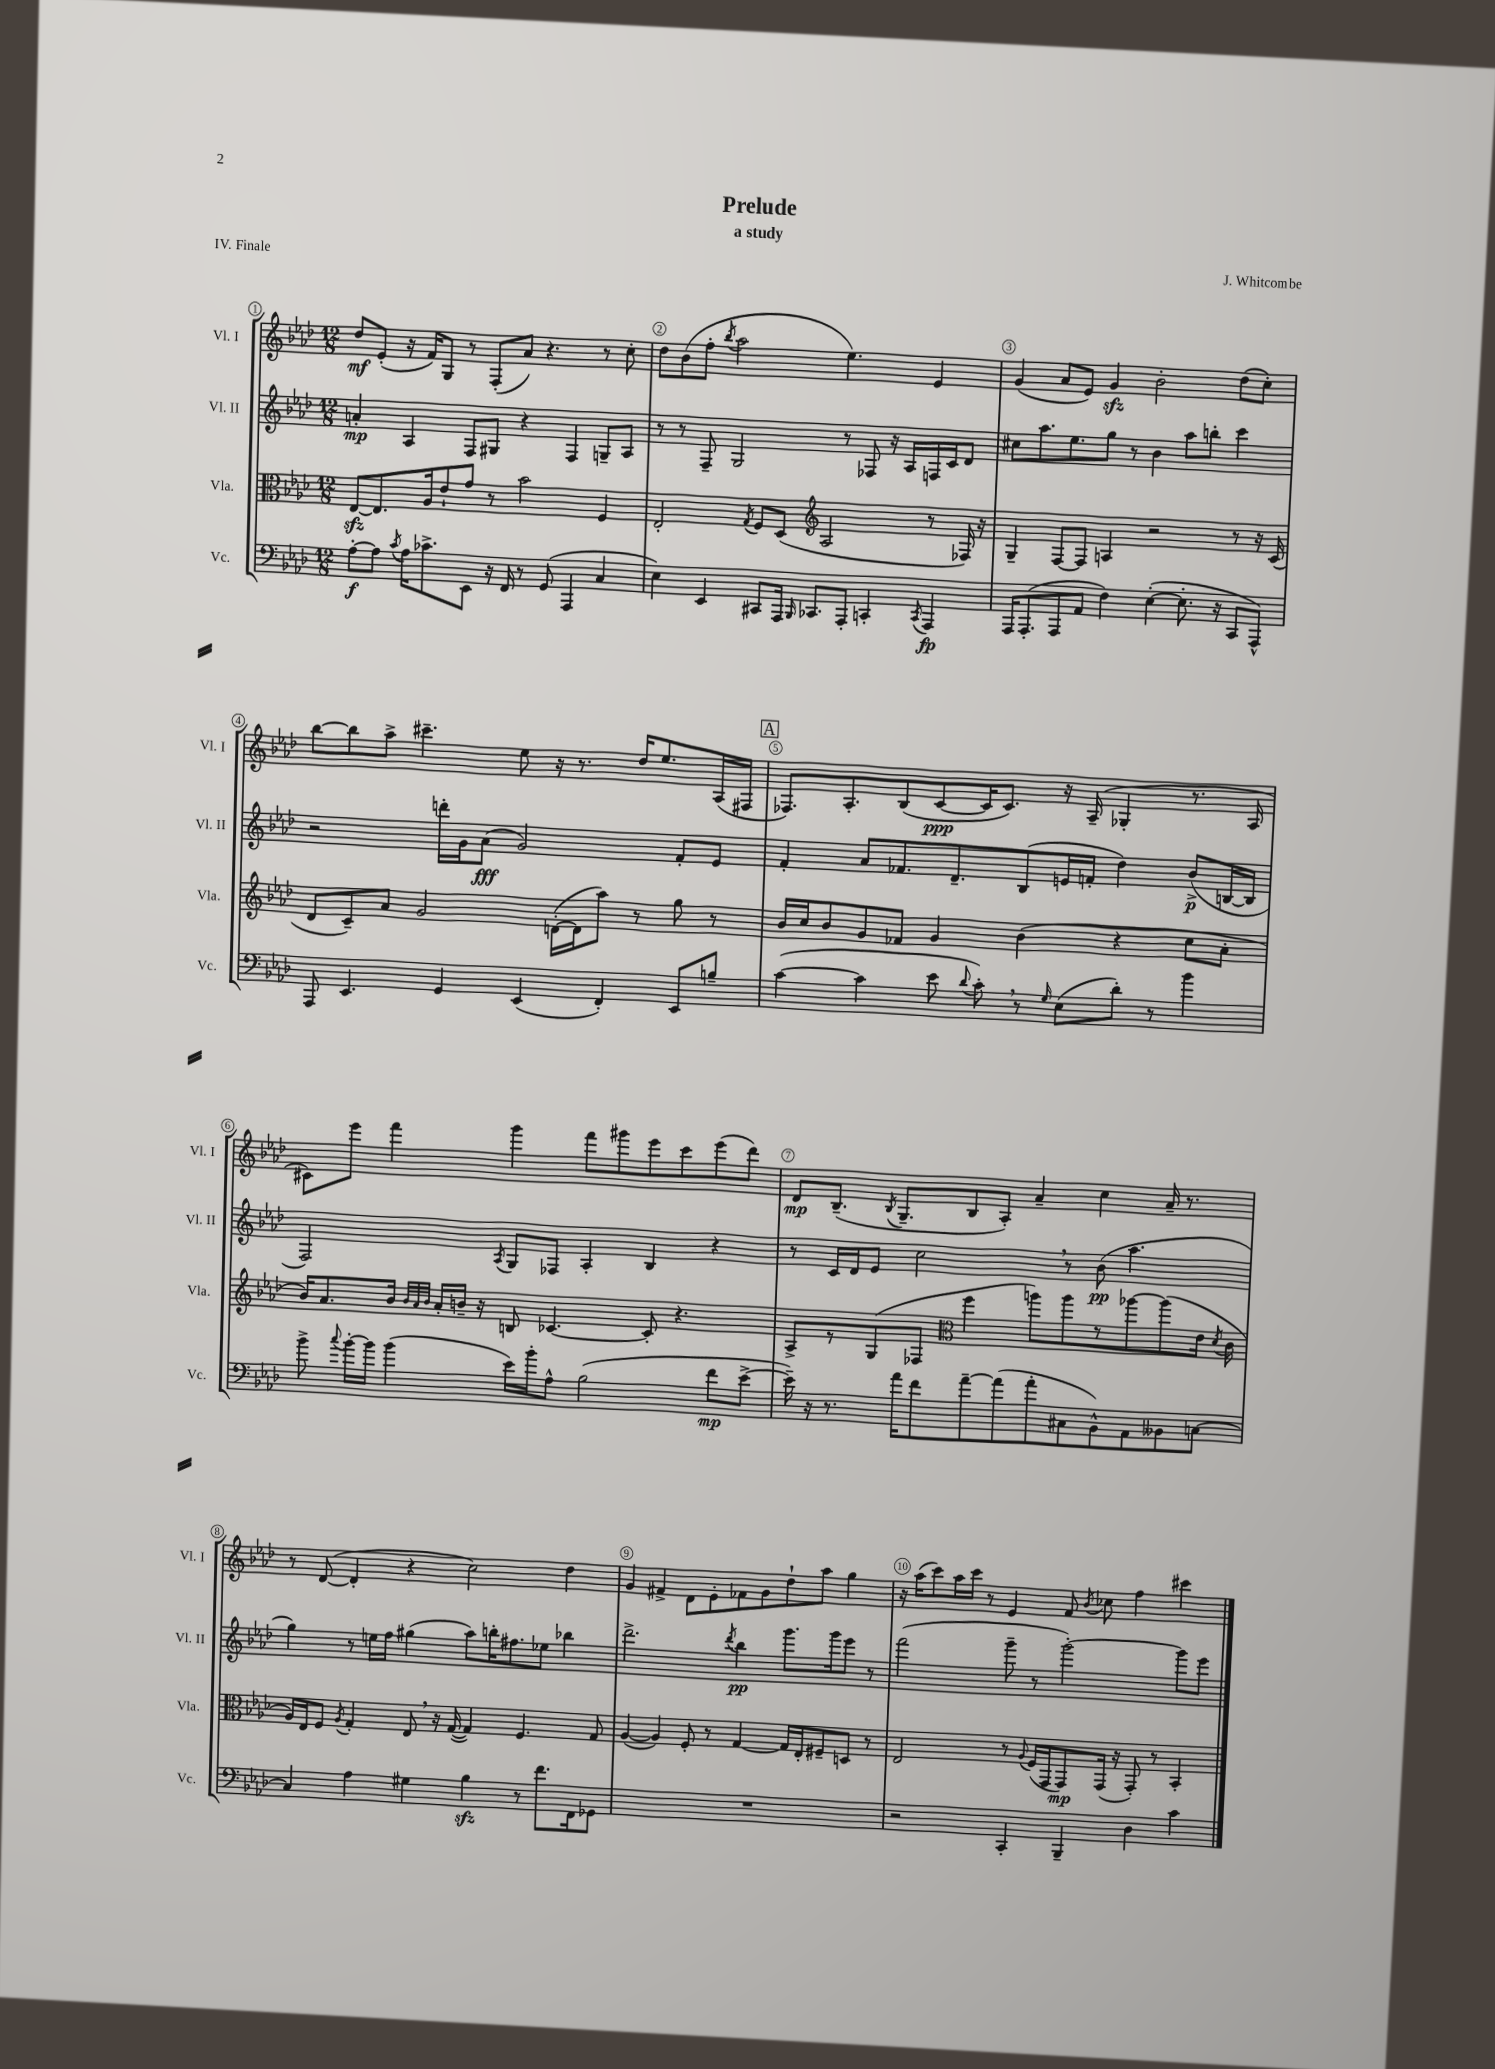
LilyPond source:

\header { title = "Prelude" composer = "J. Whitcombe" subtitle = "a study" piece = "IV. Finale" }
<<
\new StaffGroup <<
\new Staff = "s0" \with { instrumentName = "Vl. I" shortInstrumentName = "Vl. I" } {
    \clef treble \key aes \major \numericTimeSignature \time 12/8
    \autoBeamOff des''8[\mf ees'8]-.( r16 f'16[) g8] r8 f8[-.( aes'8]) r4. r8 c''8-. |
    des''8[ bes'8( f''8]-. \acciaccatura { bes''8 } aes''2 ees''4.) ees'4 |
    g'4( aes'8[ ees'8]) g'4\sfz bes'2-. des''8[( c''8]-.) |
    bes''8[~ bes''8 aes''8]-> cis'''4.-- ees''8 r16 r8. des''16[ ees''8. aes16( fis16] |
    \mark \markup { \box "A" } fes8.[) aes8.-. bes8( c'8~\ppp c'16 c'8.]) r16 aes16--( ges4-. r8. aes16 |
    cis'8[) ees'''8] f'''4 g'''4 f'''8[ gis'''8 ees'''8 c'''8 ees'''8( des'''8]) |
    des'8[\mp bes8.]--( \acciaccatura { bes8 } g8.[-- bes8 aes8]-.) aes'4-- c''4 aes'16-- r8. |
    r8 des'8~( des'4-. r4 c''2) des''4 |
    g'4 fis'4-> des'8[ ees'8-. fes'8 g'8 des''8-! aes''8] g''4 |
    r16 aes''16[( c'''8) aes''16 c'''16] r8 ees'4 f'8 \acciaccatura { bes'8 } ces''8 f''4 cis'''4 \bar "|." |
}
\new Staff = "s1" \with { instrumentName = "Vl. II" shortInstrumentName = "Vl. II" } {
    \clef treble \key aes \major \numericTimeSignature \time 12/8
    \autoBeamOff a'4-.\mp aes4 f8[ gis8] r4 f4 g8[-- aes8] |
    r8 r8 f8-- g2 r8 fes8 r16 aes16[ f16 c'16 des'8] |
    cis''8[ aes''8. ees''8. g''8] r8 bes'4 aes''8[ b''8]-. c'''4 |
    r2 d'''16[-. g'16 aes'8]\fff( g'2) f'8[-. ees'8] |
    \mark \markup { \box "A" } f'4-. aes'8[ fes'8. des'8.-- bes8( e'16 f'16]-. des''4) bes'8[->\p( b16~ b16] |
    f2) \acciaccatura { aes8 } g8[ fes8] aes4-. bes4 r4 |
    r8 c'16[ des'16 ees'8] c''2 \breathe r8 bes'8\pp( aes''4. |
    g''4) r8 e''16[ f''16] gis''4( aes''8[) b''16-. fis''8. ees''8] bes''4 |
    des'''2.-> \acciaccatura { des'''8 } bes''4\pp g'''8.[ g'''16 ees'''8] r8 |
    f'''2( g'''8-- r8 g'''2~-.) g'''8[ ees'''8] \bar "|." |
}
\new Staff = "s2" \with { instrumentName = "Vla." shortInstrumentName = "Vla." } {
    \clef alto \key aes \major \numericTimeSignature \time 12/8
    \autoBeamOff ees8[~\sfz ees8. aes16 ees'8-! g'8] r8 bes'2 f4 |
    ees2-. \acciaccatura { g8 } f8[ des8]( \clef treble aes2 r8 fes16) r16 |
    g4-- f8[~ f8] a4 r2 r8 r16 c'16( |
    des'8[ c'8--) aes'8] g'2 d'16[~-.( d'16 aes''8]) r8 g''8 r8 |
    \mark \markup { \box "A" } bes'16[ c''16 bes'8 g'8 fes'8] g'4 bes'4( r4 c''8[ aes'8]-. |
    bes'16[) aes'8. bes'16] \grace { bes'32[ aes'32 bes'32] } aes'16[-. b'16]-- r16 b8 ces'4.~ ces'8-. r4. |
    aes8[-> r8 g8( fes8] \clef alto f''4 a''8[) a''8 r8 aes''8~ aes''8( ees'16] \acciaccatura { des'8 } c'16 |
    aes16[) ees16 f8] \acciaccatura { aes8 } g4-. ees8 \breathe r16 g16~( g4) f4. g8 |
    aes4~( aes4) f8-. r8 g4~ g16[ ees16-. fis8-- d8] r8 |
    ees2 r8 \appoggiatura { aes8 } f16[( g,16 g,8\mp) g,16]( r16 g,8-.) r8 bes,4-. \bar "|." |
}
\new Staff = "s3" \with { instrumentName = "Vc." shortInstrumentName = "Vc." } {
    \clef bass \key aes \major \numericTimeSignature \time 12/8
    \autoBeamOff aes8[~-.\f aes8] \acciaccatura { c'8 } aes16[ ces'8.-> ees,8] r16 f,16 r8 g,8( aes,,4 c4 |
    ees4) ees,4 cis,8[ aes,,16] \grace { bes,,16 } ces,8.[ aes,,8]-. c,4-. \acciaccatura { c,8 } aes,,4\fp |
    aes,,16[ aes,,8.-.( aes,,8 aes,8] f4) ees4~-.( ees8.-. r16 c,8[ aes,,8]-^) |
    aes,,8 ees,4. g,4 ees,4( f,4-.) ees,8[ b8]-- |
    \mark \markup { \box "A" } c'4~( c'4 ees'8 \appoggiatura { des'8 } c'8-.) \breathe r8 \grace { g16 } ees8[( des'8]-.) r8 bes'4 |
    bes'8-> \appoggiatura { c''8 } bes'16[~-. bes'16] bes'4( ees'16[) bes'16-. aes8]-^ bes2( f'8[\mp ees'8]~-> |
    ees'16--) r16 r8. aes'16[ f'8 aes'8~-- aes'8( aes'8-. cis8 bes,8-^) aes,8 beses,8 c8]~ |
    c4 aes4 gis4 bes4\sfz r8 f'8.[ f,16 ges,8] |
    R1. |
    r2 c,4-. bes,,4-- des4 c'4 \bar "|." |
}
>>
>>
\layout { \context { \Score \override BarNumber.break-visibility = ##(#f #t #t) barNumberVisibility = #all-bar-numbers-visible \override BarNumber.stencil = #(make-stencil-circler 0.1 0.3 ly:text-interface::print) } }
